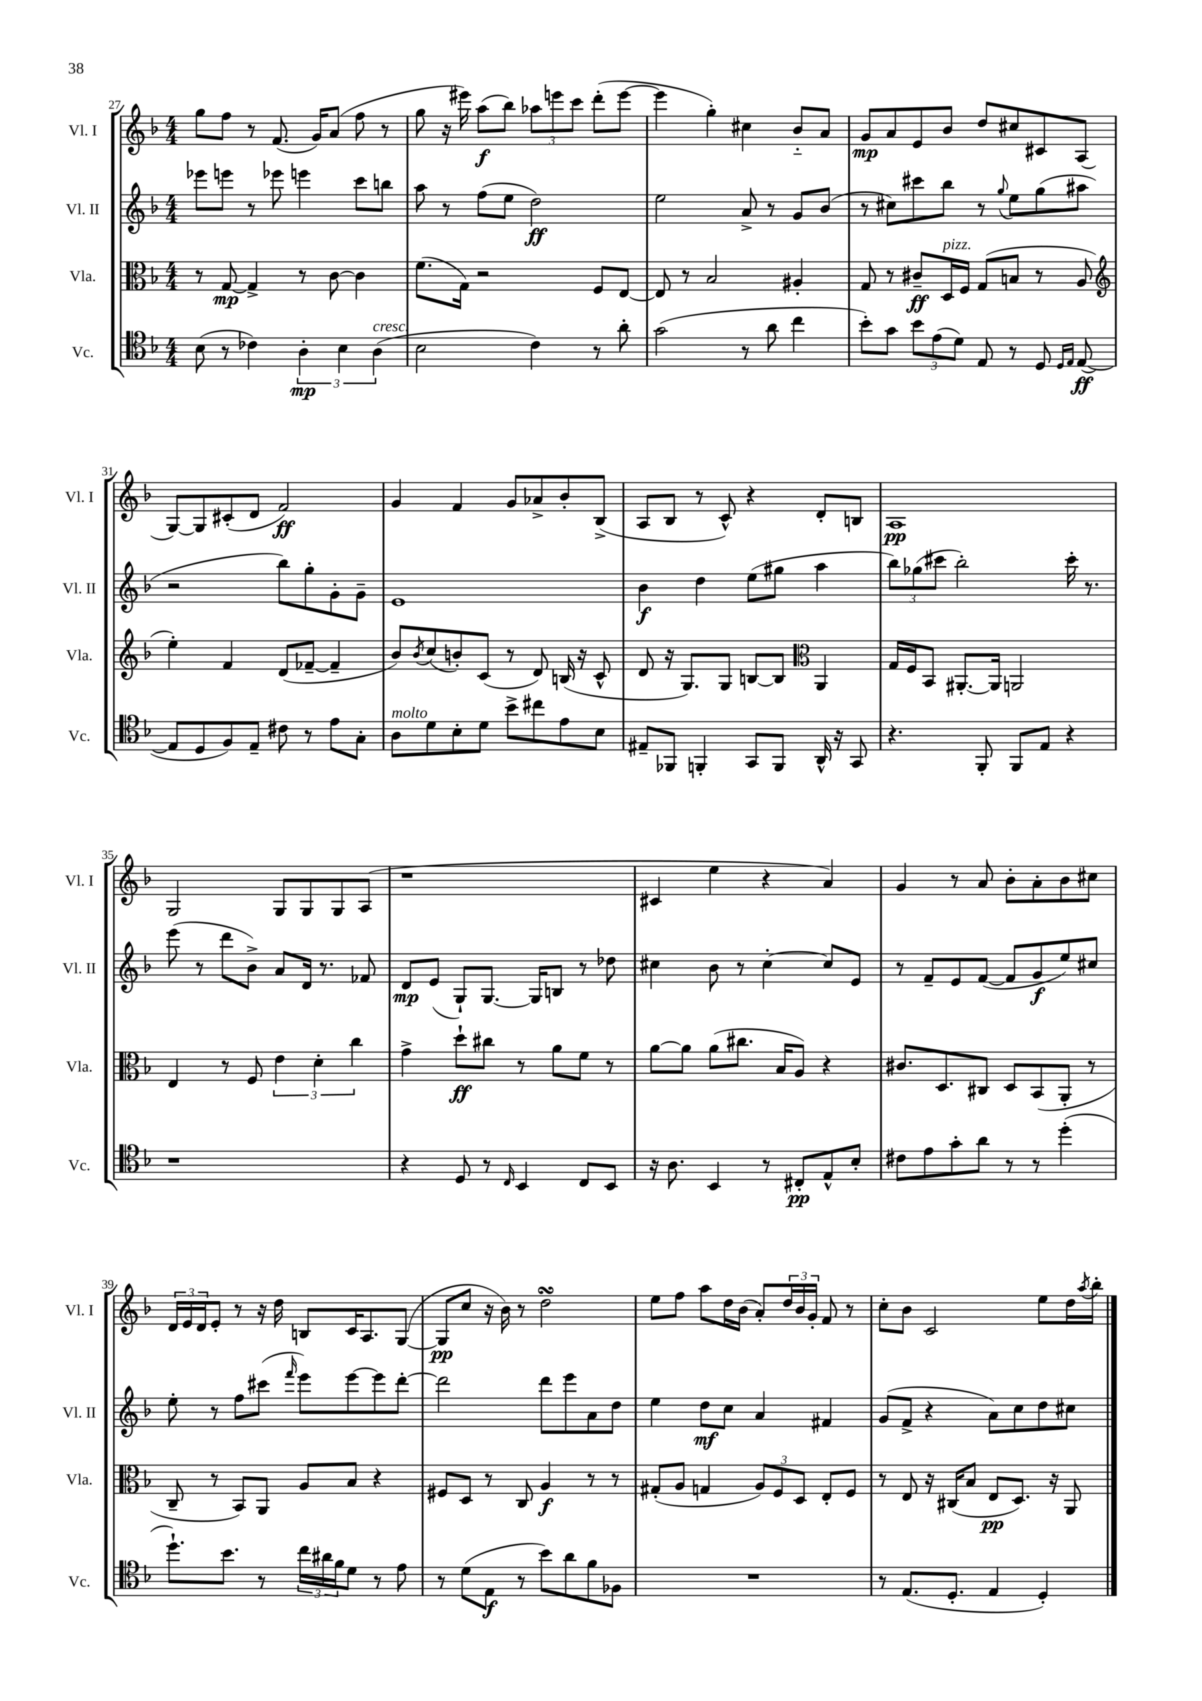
<<
\new StaffGroup <<
\new Staff = "s0" \with { instrumentName = "Vl. I" shortInstrumentName = "Vl. I" } {
    \clef treble \key f \major \numericTimeSignature \time 4/4
    g''8 f''8 r8 f'8.( g'16) a'8( f''8 r8 |
    g''8 r16 eis'''16) a''8\f( bes''8) \tuplet 3/2 { aes''8 e'''8 c'''8 } d'''8-.( e'''8~ |
    e'''4 g''4-.) cis''4 bes'8-_ a'8 |
    g'8\mp a'8 e'8 bes'8 d''8 cis''8 cis'8 a8( |
    g8~) g8 cis'8-.( d'8 f'2\ff) |
    g'4 f'4 g'8 aes'8-> bes'8-. bes8->( |
    a8 bes8 r8 c'8-^) r4 d'8-. b8 |
    a1\pp |
    g2 g8 g8 g8 a8( |
    r1 |
    cis'4 e''4 r4 a'4) |
    g'4 r8 a'8 bes'8-. a'8-. bes'8 cis''8 |
    \tuplet 3/2 { d'16 e'16 d'16 } e'8-. r8 r16 d''16 b8 c'16 a8. g8~( |
    g8\pp c''8 r16 bes'16) r8 d''2\turn |
    e''8 f''8 a''8 d''16 bes'16( a'8-.) \tuplet 3/2 { d''16 bes'16 g'16-. } f'8 r8 |
    c''8-. bes'8 c'2 e''8 d''16 \acciaccatura { a''8 } bes''16-. \bar "|." |
}
\new Staff = "s1" \with { instrumentName = "Vl. II" shortInstrumentName = "Vl. II" } {
    \clef treble \key f \major \numericTimeSignature \time 4/4
    ees'''8 e'''8 r8 ees'''8 e'''4 c'''8 b''8 |
    a''8 r8 f''8( e''8 d''2\ff) |
    e''2 a'8-> r8 g'8 bes'8( |
    r8 cis''8) cis'''8 bes''8 r8 \appoggiatura { g''8 } e''8 g''8( ais''8 |
    r2 bes''8) g''8-. g'8-. g'8-- |
    e'1 |
    bes'4\f d''4 e''8( gis''8 a''4 |
    \tuplet 3/2 { bes''8) ges''8( cis'''8 } bes''2-.) cis'''16-. r8. |
    e'''8( r8 d'''8 bes'8->) a'8 d'16 r8. fes'8 |
    d'8\mp e'8( g8-!) g8.~ g16 b8 r8 des''8 |
    cis''4 bes'8 r8 cis''4~-. cis''8 e'8 |
    r8 f'8-- e'8 f'8~( f'8 g'8\f e''8) cis''8 |
    e''8-. r8 f''8 cis'''8( \grace { f'''16 } e'''8) e'''8~ e'''8 d'''8~-. |
    d'''2 d'''8 e'''8 a'8 d''8 |
    e''4 d''8\mf c''8 a'4 fis'4 |
    g'8( f'8-> r4 a'8) c''8 d''8 cis''8 \bar "|." |
}
\new Staff = "s2" \with { instrumentName = "Vla." shortInstrumentName = "Vla." } {
    \clef alto \key f \major \numericTimeSignature \time 4/4
    r8 g8~\mp g4-> r8 c'8~ c'4 |
    f'8.( g16) r2 f8 e8~ |
    e8 r8 bes2 ais4-. |
    g8 r8 cis'8--\ff d16^\markup { \italic "pizz." } f16 g8( b8 r8 a8 |
    \clef treble e''4-.) f'4 d'8( fes'8~-- fes'4-- |
    bes'8) \acciaccatura { bes'8 } c''8( b'8-.) c'8( r8 d'8) b16( r16 c'8-^ |
    d'8 r16 g8.) g8 b8~ b8 \clef alto a,4 |
    g16 f16 bes,8 ais,8.~-. ais,16 a,2 |
    e4 r8 f8 \tuplet 3/2 { e'4 d'4-. c''4 } |
    g'4-> d''8-!\ff cis''8 r8 a'8 f'8 r8 |
    a'8~ a'8 a'8( cis''8. bes16 a8) r4 |
    cis'8. d8. cis8 d8 bes,8( a,8-. r8 |
    c8-- r8 bes,8) a,8 a8 bes8 r4 |
    fis8 d8 r8 c8 a4\f r8 r8 |
    gis8-.( a8 g4 \tuplet 3/2 { a8) f8 d8 } e8-. f8 |
    r8 e8 r16 cis16( bes8 e8\pp d8.) r16 a,8 \bar "|." |
}
\new Staff = "s3" \with { instrumentName = "Vc." shortInstrumentName = "Vc." } {
    \clef tenor \key f \major \numericTimeSignature \time 4/4
    bes8( r8 ces'4) \tuplet 3/2 { a4-.\mp bes4 a4^\markup { \italic "cresc." }( } |
    bes2 c'4) r8 a'8-. |
    g'2( r8 a'8 c''4 |
    bes'8-.) g'8 \tuplet 3/2 { bes'8 e'8( d'8) } e8 r8 d8 \grace { d16 e16 } e8~\ff( |
    e8 d8 f8) e8-- cis'8 r8 e'8 g8-. |
    a8^\markup { \italic "molto" } d'8 bes8-. d'8 bes'8-> cis''8 e'8 bes8 |
    eis8-- fes,8 f,4-. g,8 f,8 a,16-^ r16 g,8 |
    r4. f,8-. f,8 e8 r4 |
    r1 |
    r4 d8 r8 \grace { c16 } bes,4 c8 bes,8 |
    r16 a8. bes,4 r8 cis8-.\pp e8-^ bes8-. |
    cis'8 e'8 g'8-. a'8 r8 r8 d''4-.( |
    d''8.-!) bes'8. r8 \tuplet 3/2 { c''16 ais'16 f'16 } d'8 r8 e'8 |
    r8 d'8( e8\f r8 bes'8) a'8 f'8 fes8 |
    R1 |
    r8 e8.( d8.-. e4 d4-.) \bar "|." |
}
>>
>>
\layout { \context { \Score currentBarNumber = #27 } }
